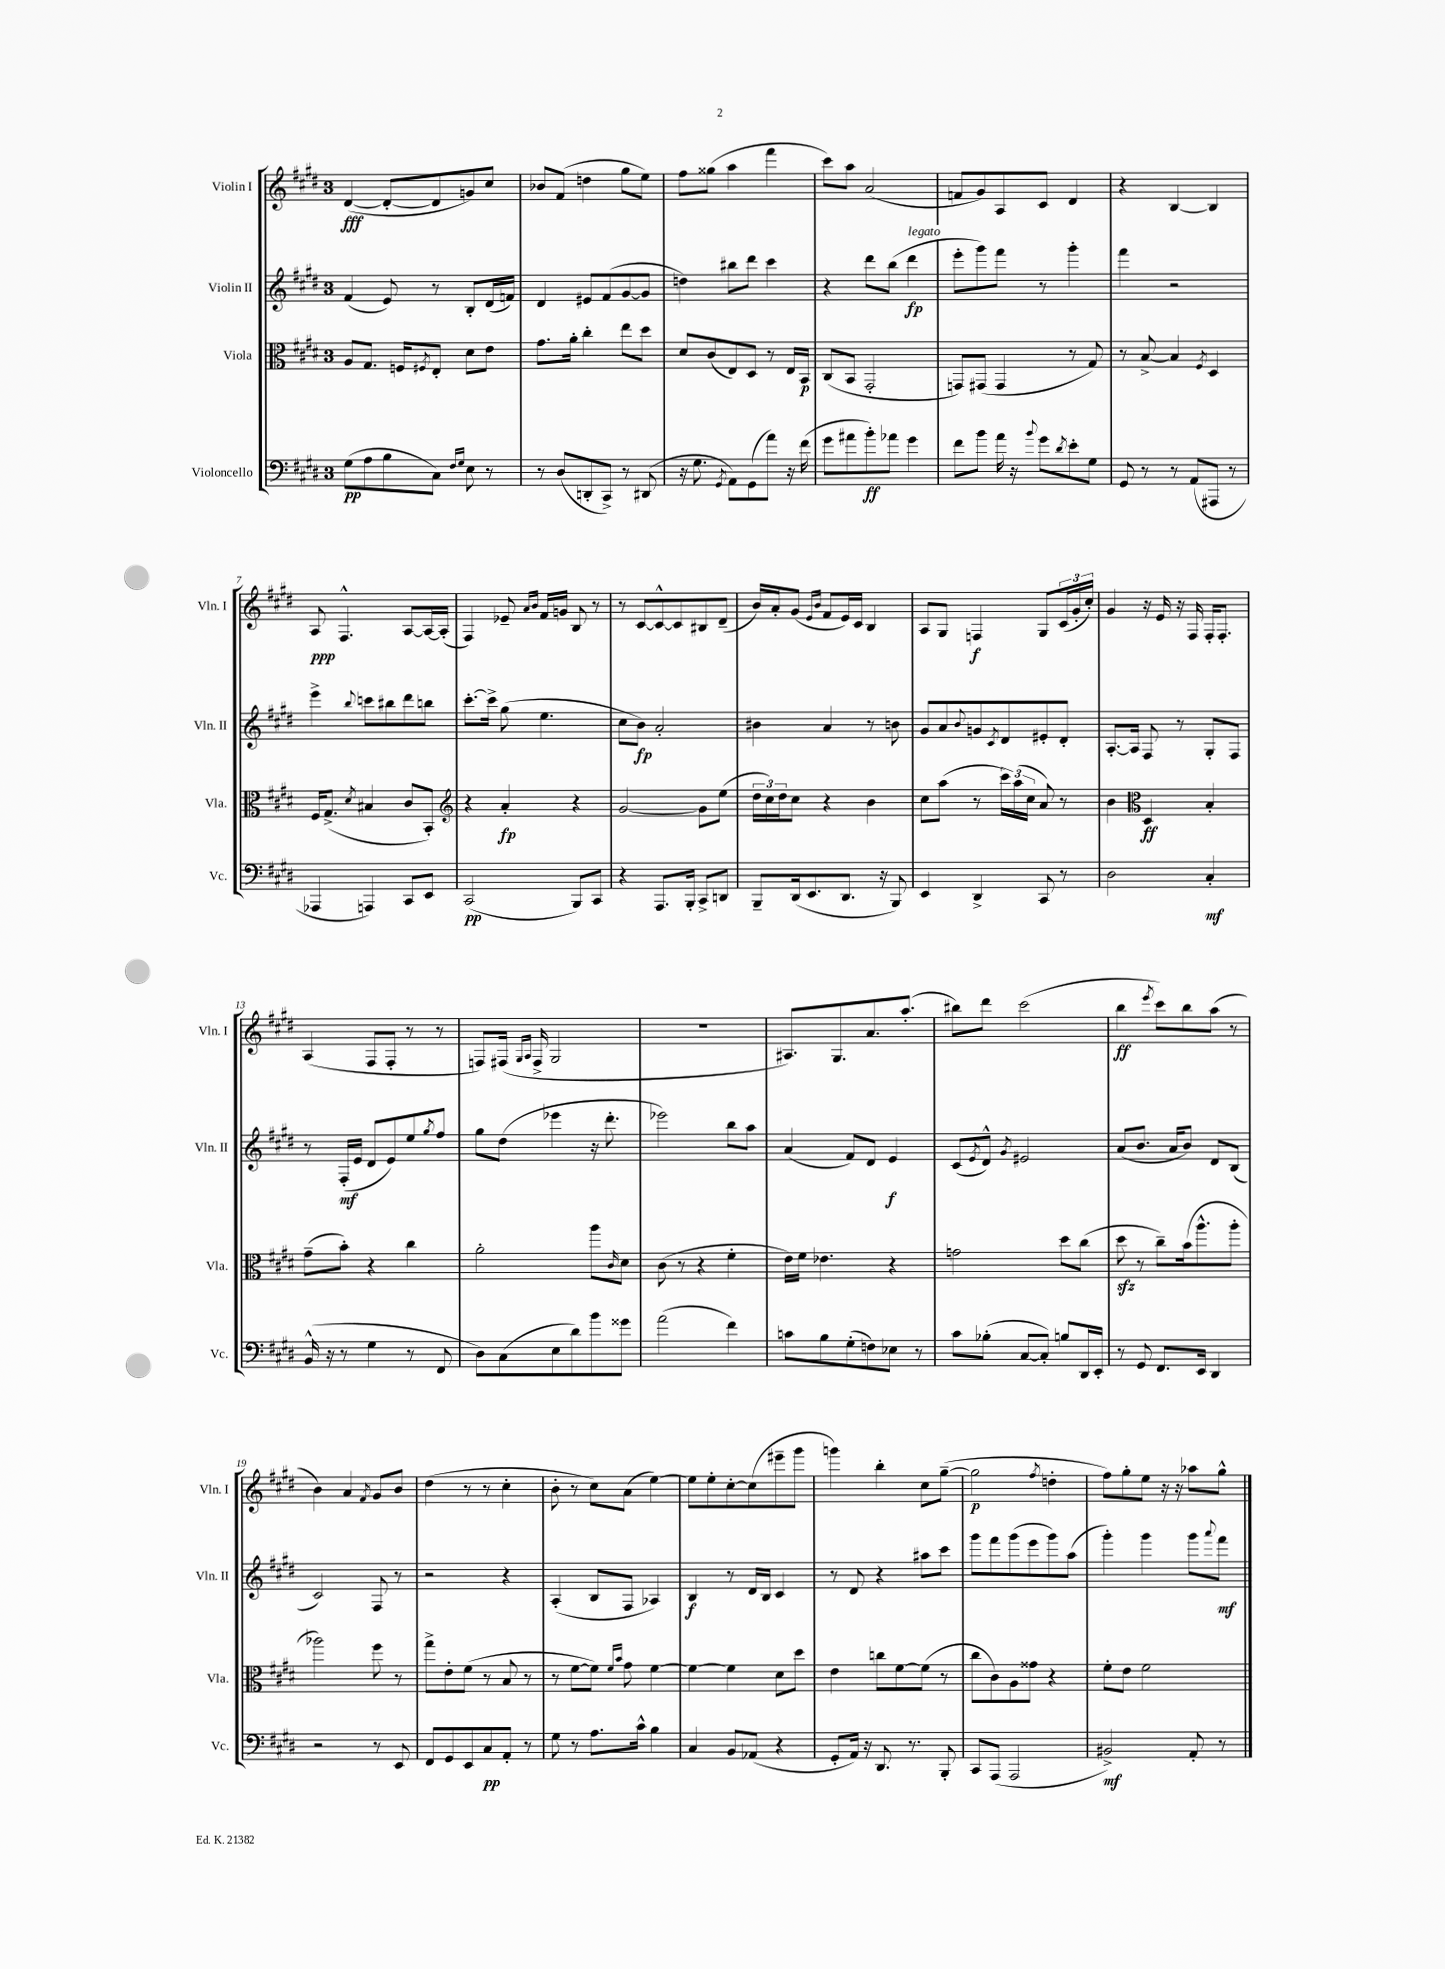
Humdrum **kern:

**kern	**kern	**kern	**kern
*staff4	*staff3	*staff2	*staff1
*clefF4	*clefC3	*clefG2	*clefG2
*k[f#c#g#d#]	*k[f#c#g#d#]	*k[f#c#g#d#]	*k[f#c#g#d#]
*M3/4	*M3/4	*M3/4	*M3/4
(8G#\L	8A/L	(4f#/	([4d#/
8A\	8.G#/J	.	.
8B\	.	8e/)	8d#'/_L
.	16F/LK	.	.
.	8qF#/	.	.
8C#\J)	8E'/J	8r	8d#/]
16qqF#/LL	.	.	.
16qqG#/JJ	.	.	.
8E\	8d#\L	8B'/L	8g/)
8r	8e\J	(16d#/L	8cc#/J
.	.	16f/JJ)	.
=	=	=	=
8r	8.g#\L	4d#/	8b-/L
(8D#/L	.	.	(8f#/J
.	16a'\Jk	.	.
8DD'/	4cc#'\	8e#/L	4dd\
8CC#^/J)	.	(8f#/	.
8r	8ee\L	[8g#/	8gg#\L
(8DD#/	8dd#\J	8g#/]J	8ee\J)
=	=	=	=
16r	8d#/L	4dd\)	8ff#\L
8.G#\	.	.	.
.	(8c#/	.	(8gg##\J
8qGG#/	.	.	.
8AA\L)	8E/)	8bb#\L	4aa\
(8GG#\	8D#/J	8ddd#\J	.
8a\J)	8r	4ccc#\	4fff#\
16r	16E/LL	.	.
(16f#\	16BB/JJ	.	.
=	=	=	=
8g#\L	(8C#/L	4r	8ccc#\L)
8a#\	8BB/J	.	8aa\J
8b'\)	2GG#'/	8ddd#\L	(2a/
8a-\J	.	(8bb\J	.
4g#\	.	4ddd#\	.
=	=	=	=
8f#\L	8GG/L)	8eee'\L	8f/L
8b\J	(8GG#/J	8ggg#\)	8g#/)
16a\	4GG#/	8fff#\J	8A/
16r	.	.	.
8qqb/	.	.	.
8g#\L	.	8r	8c#/J
8qd#/	.	.	.
8e'\	8r	4ggg#'\	4d#/
8G#\J	8G#/)	.	.
=	=	=	=
8GG#/	8r	4fff#\	4r
8r	[8B^/	.	.
8r	4B/]	2r	[4B/
(8AA/L	.	.	.
.	8qF#/	.	.
8AAA#/J	4D#/	.	4B/]
8r	.	.	.
=	=	=	=
4AAA-/	16F#/LK	4eee^\	8A/
.	(8.G#^/J	.	.
.	.	.	4.F#^^/
.	8qd#/	8qqbb/	.
4AAA/)	4B#/	8ccc\L	.
.	.	8bb#\	.
8CC#/L	8c#/L	8ddd#\	[8A/L
8EE/J	8BB'/J)	8bb\J	16A/_L
.	.	.	(16A'/]JJ
=	=	=	=
*	*clefG2	*	*
(2CC#/	4r	[8.ccc#'\L	4F#/)
.	.	16ccc#^\]Jk	.
.	4a'/	(8gg#\	8e-~/
.	.	.	16qqa/LL
.	.	.	16qqb/JJ
.	.	4.ee\	16f#/LL
.	.	.	16g/JJ
8BBB/L)	4r	.	8B/
8CC#/J	.	.	8r
=	=	=	=
4r	[2g#/	8cc#\L	8r
.	.	8b\J)	[8c#/L
8.AAA/L	.	2a'/	8c#^^/_
.	.	.	8c#/]
16BBB'/Jk	.	.	.
8CC#^/L	8g#\]L	.	8B#/
8DD/J	(8ee\J	.	(8d#~/J
=	=	=	=
8BBB~/L	24dd#\LL	4b#\	16b/LL)
.	24cc#\)	.	.
.	.	.	16a'/J
.	24dd#\J	.	.
(16DD#/k	8cc#\J	.	(8g#/J
8.EE/	.	.	.
.	.	.	16qqe/LL
.	.	.	16qqb/JJ
.	4r	4a/	8f#/L
8.DD#/J	.	.	16e/L)
.	.	.	16c#/JJ
.	4b\	8r	4B/
16r	.	.	.
8BBB/)	.	8b\	.
=	=	=	=
4EE/	8cc#\L	8g#/L	8A/L
.	(8aa\J	8a/	8G#/J
.	.	8qqb/	.
4DD#^/	8r	8g/	4F/
.	.	8qc#/	.
.	24ccc#\LL)	8d#/	.
.	(24aa\	.	.
.	24cc#\JJ	.	.
8CC#/	8a/)	8e#'/	8G#/L
8r	8r	8d#'/J	(24c#/L
.	.	.	24g#'/
.	.	.	24cc#'/JJ)
=	=	=	=
2D#\	4b\	[8.A'/L	4g#/
.	.	16A/]Jk	.
*	*clefC3	*	*
.	4D#/	8F#/	16r
.	.	.	16e/
.	.	8r	16r
.	.	.	16F#/
4C#'/	4B'/	8G#'/L	16F#'/LK
.	.	.	8.F#'/J
.	.	8F#/J	.
=	=	=	=
(16BB^^/	(8g#~\L	8r	(4A/
16r	.	.	.
8r	8b'\J)	(16F#'/LL	.
.	.	16e/JJ	.
4G#\	4r	8d#/L	8F#/L
.	.	8e/)	8F#'/J
8r	4cc#\	8ee/	8r
.	.	8qgg#/	.
8FF#/	.	8ff#/J	8r
=	=	=	=
8D#\L)	2a'\	8gg#\L	8F/L)
(8C#\	.	(8dd#\J	(16F#/Jk
.	.	.	16qqG#/LL
.	.	.	16qqA/JJ
.	.	.	16F#^/
8E\	.	4eee-\	2G#/
8d#\)	.	.	.
8b\	8aa\L	16r	.
.	.	8.ddd#'\	.
.	16qqc#/	.	.
8g##\J	8d#\J	.	.
=	=	=	=
(2a\	(8c#\	2eee-\)	2.r
.	8r	.	.
.	4r	.	.
4f#\)	4f#'\	8bb\L	.
.	.	8aa\J	.
=	=	=	=
8c\L	16e\LL)	(4a/	8.A#/L)
.	16f#\JJ	.	.
8B\	4.e-\	.	.
.	.	.	8.G#/
(8G#'\	.	8f#/L)	.
8F\)	.	8d#/J	8.a/
8E-\J	4r	4e/	.
.	.	.	(8.aa'/J
8r	.	.	.
=	=	=	=
8c#\L	2g\	(8c#/L	8bb#\L)
.	.	8qe/	.
(8B-'\J	.	8d#^^/J)	8ddd#\J
.	.	8qg#/	.
[8C#/L	.	2e#/	(2ccc#\
8C#'/]J)	.	.	.
8B/L	8dd#\L	.	.
16DD#/L	(8cc#\J	.	.
16EE'/JJ	.	.	.
=	=	=	=
8r	8dd#\	(8a/L	4bb\
8GG#/	8r	8.b/J	.
.	.	.	8qeee/
8.FF#/L	8cc#~\L)	.	8ccc#\L)
.	.	16a/LK	.
.	(16b\k	8b/J)	8bb\
16EE/Jk	8.aa^^\	.	.
4DD#/	.	8d#/L	(8aa\J
.	8aa'\J	(8B/J	8r
=	=	=	=
2r	2aa-\)	2c#/)	4b\)
.	.	.	4a/
.	.	.	8qf#/
8r	8ff#\	8F#/	8g#/L
8EE/	8r	8r	8b/J
=	=	=	=
8FF#/L	8gg#^\L	2r	(4dd#\
8GG#/	8e'\	.	.
8EE/	(8f#\J	.	8r
8C#/	8r	.	8r
8AA'/J	8B/	4r	4cc#'\
8r	8r	.	.
=	=	=	=
8G#\	8r	(4A'/	8b'\
8r	[8f#\L	.	8r
8.A\L	8f#\]J)	8B/L	8cc#\L)
.	16qqf#/LL	.	.
.	16qqb/JJ	.	.
.	8g#\	8F#/J	(8a\J
16c#^^\Jk	.	.	.
4B\	[4f#\	4A-/)	[4ee\)
=	=	=	=
4C#/	4f#\_	4B/	8ee\]L
.	.	.	8ee'\
8BB/L	4f#\]	8r	[8cc#'\
(8AA-/J	.	16d#/LL	(8cc#\]
.	.	16B/JJ	.
4r	8d#\L	4c#/	8eee#~\
.	8dd#\J	.	8ggg#\J
=	=	=	=
8GG#'/L	4e\	8r	4ggg\)
16AA/Jk)	.	8d#/	.
16r	.	.	.
8.DD#/	8cc\L	4r	4bb'\
.	[8f#\	.	.
8.r	.	.	.
.	(8f#\]J	8aa#\L	8cc#\L
8BBB'/	8r	8ccc#\J	([8gg#~\J
=	=	=	=
8CC#/L	8cc#\L	8ggg#\L	2gg#\]
(8AAA/J	8c#\)	8fff#\	.
2AAA/	8A\	(8ggg#\	.
.	8g##\J	8eee\	.
.	.	.	8qff#/
.	4r	8ggg#\)	4dd'\
.	.	(8aa\J	.
=	=	=	=
2BB#^/)	8f#'\L	4ggg#'\)	8ff#\L)
.	8e\J	.	8gg#'\
.	2f#\	4ggg#\	8ee\J
.	.	.	16r
.	.	.	16r
8AA'/	.	8ggg#\L	8aa-\L
.	.	8qqaaa/	.
8r	.	8fff#\J	8gg#^^\J
==	==	==	==
*-	*-	*-	*-
